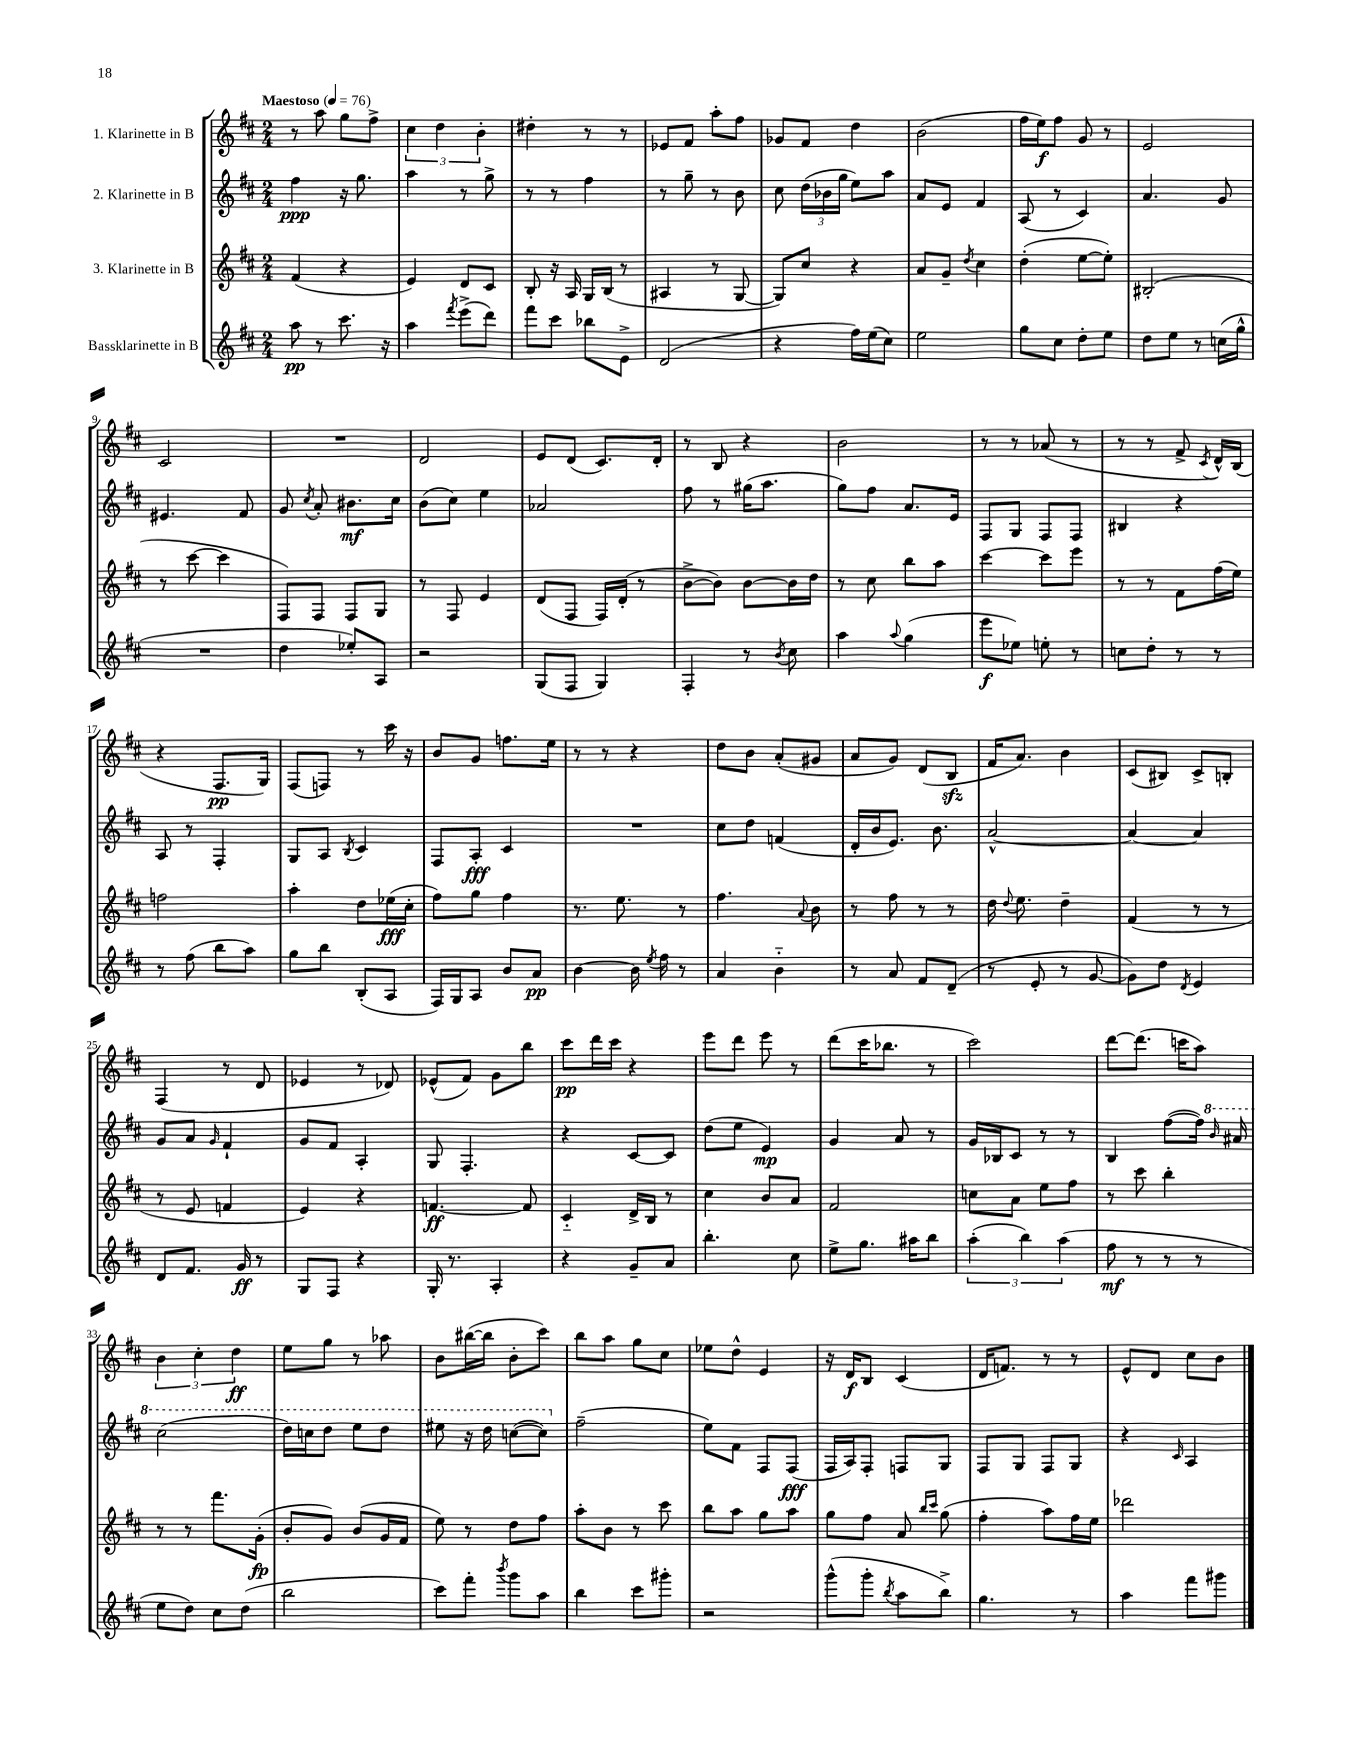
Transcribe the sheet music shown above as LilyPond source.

<<
\new StaffGroup <<
\new Staff = "s0" \with { instrumentName = "1. Klarinette in B" } {
    \clef treble \key d \major \numericTimeSignature \time 2/4 \tempo "Maestoso" 4 = 76
    \autoBeamOff r8 a''8 g''8[ fis''8]-> |
    \tuplet 3/2 { cis''4 d''4 b'4-. } |
    dis''4-. r8 r8 |
    ees'8[ fis'8] a''8[-. fis''8] |
    ges'8[ fis'8] d''4 |
    b'2( |
    fis''16[ e''16\f) fis''8] g'8 r8 |
    e'2 |
    cis'2 |
    R2 |
    d'2 |
    e'8[ d'8]( cis'8.[) d'16]-. |
    r8 b8 r4 |
    b'2 |
    r8 r8 aes'8( r8 |
    r8 r8 fis'8-> \acciaccatura { cis'8 } d'16[-^) b16]( |
    r4 fis8.[\pp g16]) |
    fis8[( f8]) r8 cis'''16 r16 |
    b'8[ g'8] f''8.[ e''16] |
    r8 r8 r4 |
    d''8[ b'8] a'8[-.( gis'8] |
    a'8[ g'8]) d'8[( b8]\sfz |
    fis'16[ a'8.]) b'4 |
    cis'8[( bis8]) cis'8[-> b8]-. |
    fis4( r8 d'8 |
    ees'4 r8 des'8) |
    ees'8[-^( fis'8]) g'8[ b''8] |
    cis'''8[\pp d'''16 cis'''16] r4 |
    e'''8[ d'''8] e'''8 r8 |
    d'''8[( cis'''16 bes''8.] r8 |
    cis'''2) |
    d'''8[~ d'''8.]( c'''16[ a''8]) |
    \tuplet 3/2 { b'4 cis''4-. d''4\ff } |
    e''8[ g''8] r8 aes''8 |
    b'8[ bis''16~( bis''16] b'8[-. cis'''8]) |
    b''8[ a''8] g''8[ cis''8] |
    ees''8[ d''8]-^ e'4 |
    r16 d'16[\f b8] cis'4( |
    d'16[ f'8.]) r8 r8 |
    e'8[-^ d'8] cis''8[ b'8] \bar "|." |
}
\new Staff = "s1" \with { instrumentName = "2. Klarinette in B" } {
    \clef treble \key d \major \numericTimeSignature \time 2/4
    \autoBeamOff fis''4\ppp r16 g''8. |
    a''4 r8 g''8-> |
    r8 r8 fis''4 |
    r8 g''8-- r8 b'8 |
    cis''8 \tuplet 3/2 { d''16[( bes'16 g''16] } e''8[) a''8] |
    a'8[ e'8] fis'4 |
    a8( r8 cis'4) |
    a'4. g'8 |
    eis'4. fis'8 |
    g'8 \acciaccatura { cis''8 } a'8-. bis'8.[\mf cis''16] |
    b'8[( cis''8]) e''4 |
    aes'2 |
    fis''8 r8 gis''16[( a''8.] |
    g''8[) fis''8] a'8.[ e'16] |
    fis8[ g8] fis8[ fis8] |
    bis4 r4 |
    a8 r8 fis4-. |
    g8[ a8] \acciaccatura { b8 } cis'4 |
    fis8[ a8]-.\fff cis'4 |
    R2 |
    cis''8[ d''8] f'4( |
    d'16[-. b'16 e'8.]) b'8. |
    a'2~-^ |
    a'4~ a'4 |
    g'8[ a'8] \grace { g'16 } fis'4-! |
    g'8[ fis'8] a4-. |
    g8 fis4.-. |
    r4 cis'8[~ cis'8] |
    d''8[( e''8] e'4\mp) |
    g'4 a'8 r8 |
    g'16[ bes16 cis'8] r8 r8 |
    b4 fis''8[~( fis''16]) \ottava #1 \grace { b''16 } ais''16 |
    cis'''2( |
    d'''16[) c'''16 d'''8] e'''8[ d'''8] |
    eis'''8 r16 d'''16 c'''8[~( c'''8]) \ottava #0 |
    fis''2--( |
    e''8[) fis'8] fis8[ fis8]\fff( |
    fis16[ a16) fis8]-. f8[ g8] |
    fis8[ g8] fis8[ g8] |
    r4 \grace { cis'16 } a4 \bar "|." |
}
\new Staff = "s2" \with { instrumentName = "3. Klarinette in B" } {
    \clef treble \key d \major \numericTimeSignature \time 2/4
    \autoBeamOff fis'4( r4 |
    e'4) d'8[ cis'8] |
    b8-. r16 a16 g16[ b16]( r8 |
    ais4 r8 g8~ |
    g8[) cis''8] r4 |
    a'8[ g'8]-- \acciaccatura { d''8 } cis''4 |
    d''4-.( e''8[~ e''8]-.) |
    bis2-.( |
    r8 cis'''8~ cis'''4 |
    fis8[) fis8] fis8[ g8] |
    r8 fis8 e'4 |
    d'8[( fis8] fis16[) d'16]-.( r8 |
    b'8[~-> b'8]) b'8[~ b'16 d''16] |
    r8 cis''8 b''8[ a''8] |
    cis'''4~ cis'''8[ e'''8] |
    r8 r8 fis'8[ fis''16( e''16]) |
    f''2 |
    a''4-. d''8[ ees''16\fff( cis''16]-. |
    fis''8[) g''8] fis''4 |
    r8. e''8. r8 |
    fis''4. \appoggiatura { a'8 } b'8 |
    r8 fis''8 r8 r8 |
    d''16 \appoggiatura { d''8 } e''8. d''4-- |
    fis'4( r8 r8 |
    r8 e'8 f'4 |
    e'4) r4 |
    f'4.~\ff f'8 |
    cis'4-_ d'16[-> b16] r8 |
    cis''4 b'8[ a'8] |
    fis'2 |
    c''8[ a'8] e''8[ fis''8] |
    r8 cis'''8 b''4-. |
    r8 r8 fis'''8.[ g'16]-.\fp( |
    b'8[-. g'8]) b'8[( g'16 fis'16] |
    e''8) r8 d''8[ fis''8] |
    a''8[-. b'8] r8 cis'''8 |
    b''8[ a''8] g''8[ a''8] |
    g''8[ fis''8] a'8 \grace { b''16[ cis'''16] } g''8( |
    fis''4-. a''8[) fis''16 e''16] |
    des'''2 \bar "|." |
}
\new Staff = "s3" \with { instrumentName = "Bassklarinette in B" } {
    \clef treble \key d \major \numericTimeSignature \time 2/4
    \autoBeamOff a''8\pp r8 cis'''8. r16 |
    a''4 \acciaccatura { fis'''8 } e'''8[->( d'''8]) |
    fis'''8[ cis'''8] bes''8[ e'8]-> |
    d'2( |
    r4 fis''16[) e''16( cis''8]) |
    e''2 |
    g''8[ cis''8] d''8[-. e''8] |
    d''8[ e''8] r8 c''16[( g''16]-^ |
    R2 |
    d''4 ees''8[-.) a8] |
    r2 |
    g8[( fis8] g4) |
    fis4-. r8 \acciaccatura { b'8 } cis''8 |
    a''4 \appoggiatura { a''8 } g''4( |
    e'''8[\f ees''8]) e''8-. r8 |
    c''8[ d''8]-. r8 r8 |
    r8 fis''8( b''8[ a''8]) |
    g''8[ b''8] b8[-.( a8] |
    fis16[) g16 a8] b'8[ a'8]\pp |
    b'4~ b'16 \acciaccatura { e''8 } fis''16 r8 |
    a'4 b'4-_ |
    r8 a'8 fis'8[ d'8]--( |
    r8 e'8-. r8 g'8~ |
    g'8[) d''8] \acciaccatura { d'8 } e'4 |
    d'8[ fis'8.] g'16\ff r8 |
    g8[ fis8] r4 |
    g16-. r8. a4-. |
    r4 g'8[-- a'8] |
    b''4.-. cis''8 |
    e''8[-> g''8.] ais''16[ b''8] |
    \tuplet 3/2 { a''4-.( b''4) a''4( } |
    fis''8\mf r8 r8 r8 |
    e''8[ d''8]) cis''8[ d''8]( |
    b''2 |
    cis'''8[) fis'''8]-. \acciaccatura { b'''8 } g'''8[ a''8] |
    b''4 cis'''8[ gis'''8]-. |
    r2 |
    g'''8[-^( g'''8]-. \acciaccatura { b''8 } a''8[ b''8]->) |
    g''4. r8 |
    a''4 fis'''8[ gis'''8] \bar "|." |
}
>>
>>
